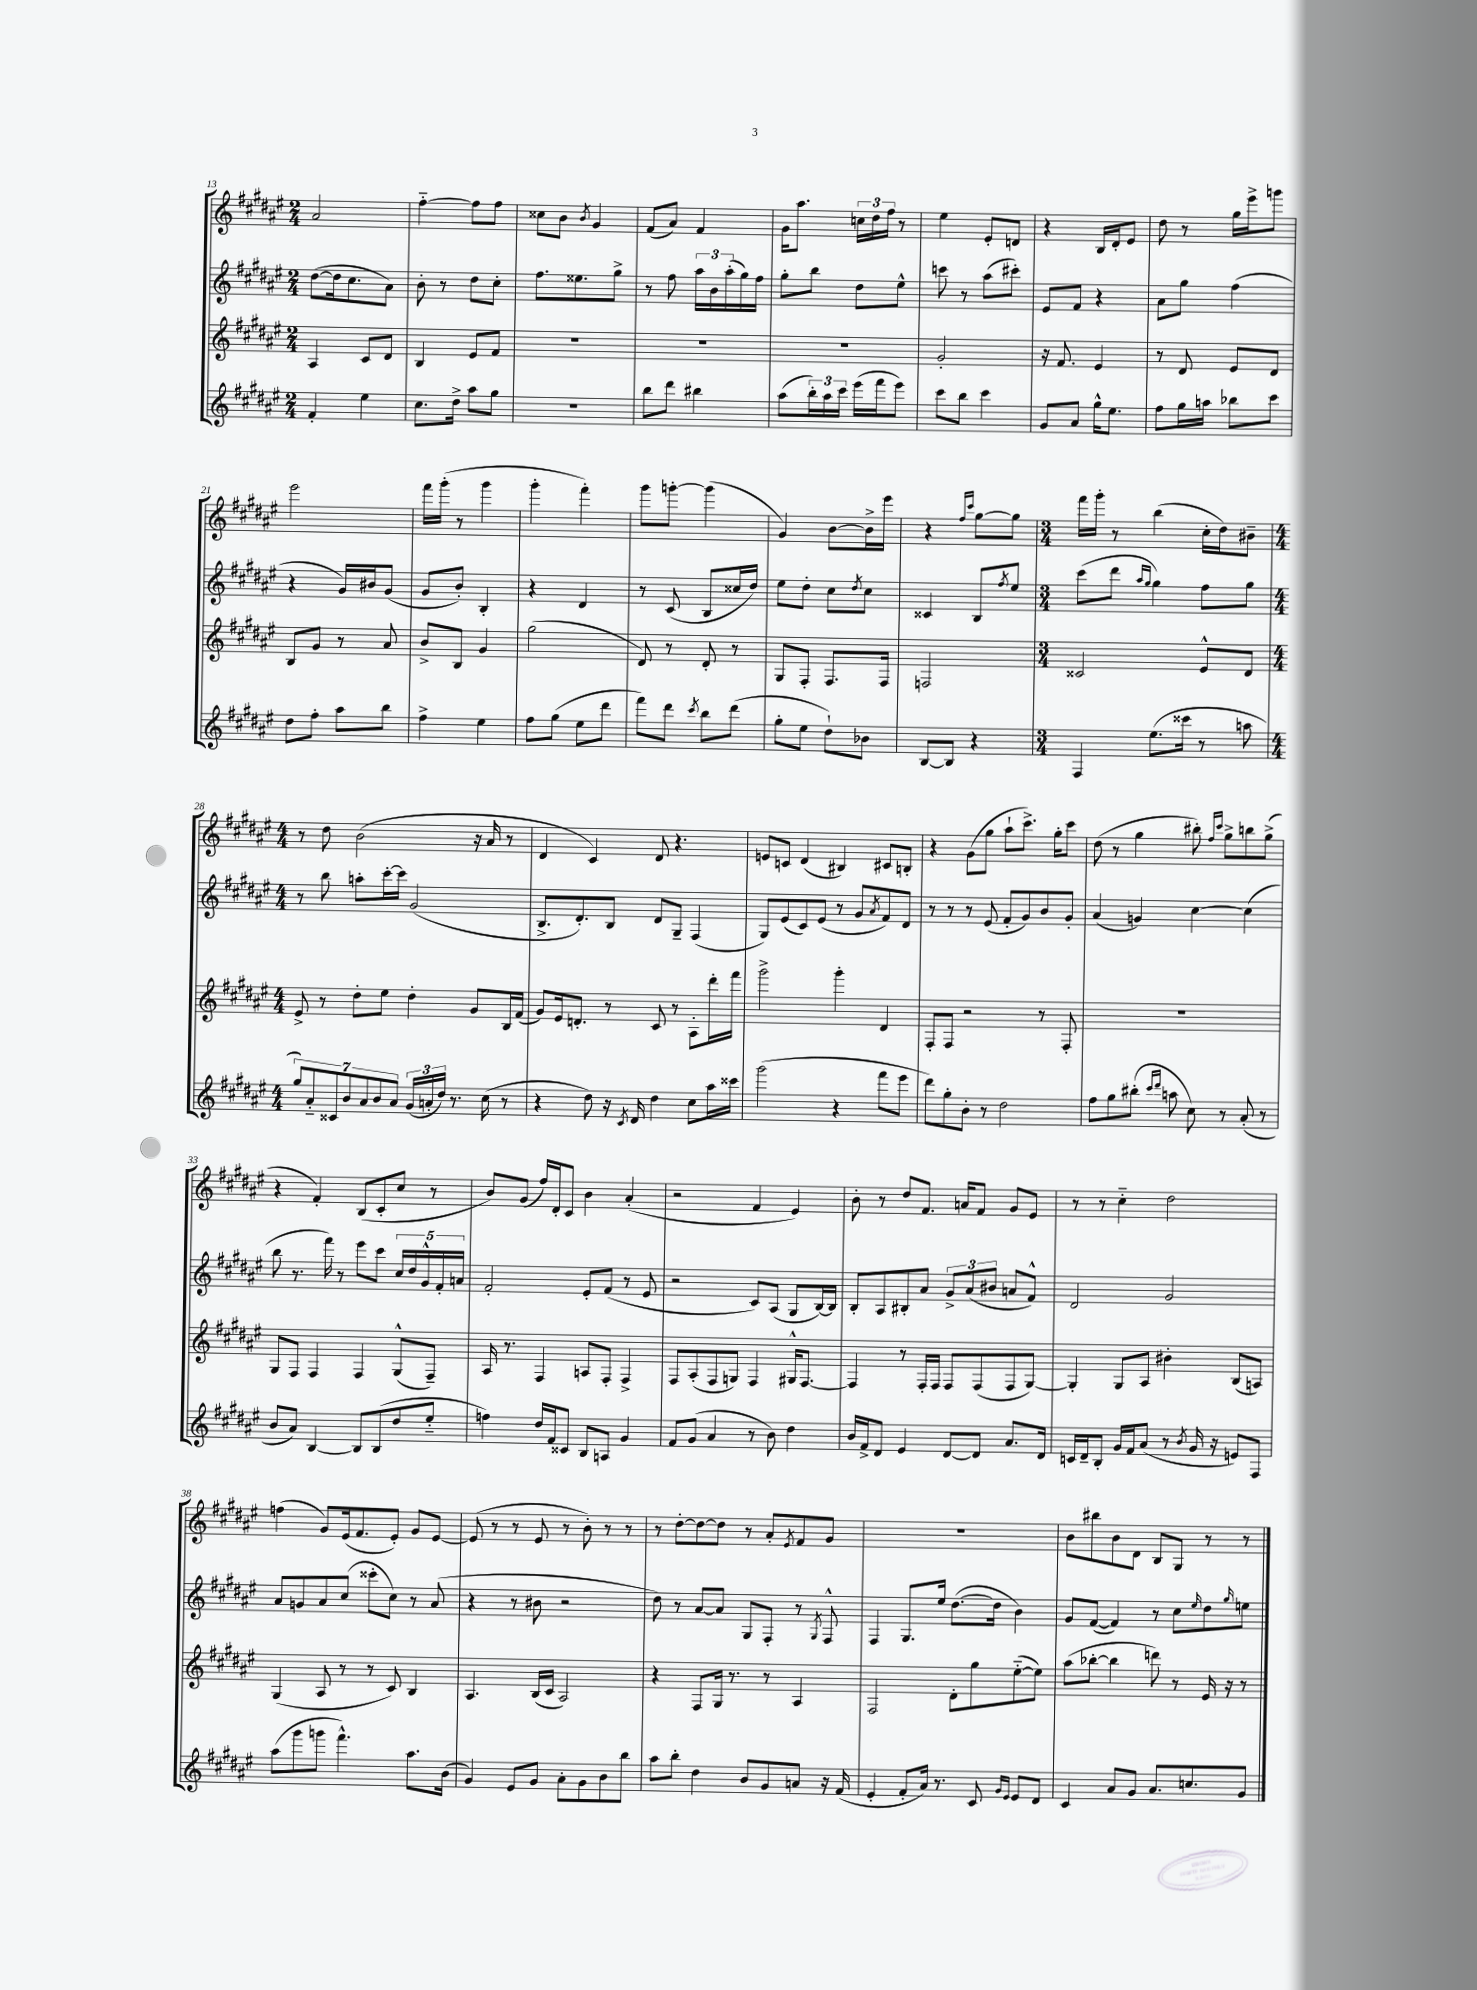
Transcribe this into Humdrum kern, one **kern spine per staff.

**kern	**kern	**kern	**kern
*staff4	*staff3	*staff2	*staff1
*clefG2	*clefG2	*clefG2	*clefG2
*k[f#c#g#d#a#e#]	*k[f#c#g#d#a#e#]	*k[f#c#g#d#a#e#]	*k[f#c#g#d#a#e#]
*M2/4	*M2/4	*M2/4	*M2/4
4f#'	4A#	([8dd#	2a#
.	.	16dd#]	.
.	.	8.cc#	.
4ee#	8c#	.	.
.	8d#	8a#)	.
=	=	=	=
8.cc#	4B	8b'	[4ff#'~
.	.	8r	.
16dd#^	.	.	.
8aa#	8e#	8dd#	8ff#]
8gg#	8f#	8cc#'	8ff#
=	=	=	=
2r	2r	8.ff#	8cc##
.	.	.	8b
.	.	8.ee##	.
.	.	.	8qb
.	.	.	4g#
.	.	8gg#^	.
=	=	=	=
8bb	2r	8r	(8f#
8ddd#	.	8ff#	8a#)
4bb#	.	24aa#	4f#
.	.	24b	.
.	.	(24aa#'	.
.	.	16gg#)	.
.	.	16ff#	.
=	=	=	=
(8aa#	2r	8gg#'	16g#
.	.	.	8.aa#
24bb')	.	8bb	.
24aa#	.	.	.
24ccc#	.	.	.
(16eee#	.	8dd#	24cc
.	.	.	24dd#
16fff#	.	.	.
.	.	.	24ff#
8eee#)	.	8ee#^^	8r
=	=	=	=
8ccc#	2g#'	8ccc	4ee#
8bb	.	8r	.
4ccc#	.	(8aa#	8e#'
.	.	8ccc#')	8d
=	=	=	=
8g#	16r	8e#	4r
.	8.f#	.	.
8a#	.	8f#	.
16gg#^^	4e#	4r	16B
8.ee#	.	.	16d#'
.	.	.	8e#
=	=	=	=
8ff#	8r	8a#	8dd#
16gg#	8d#	8gg#	8r
16aa	.	.	.
8bb-	8e#	(4ff#	16gg#
.	.	.	16eee#^
8ccc#	8d#	.	8ggg
=	=	=	=
8dd#	8B	4r	2eee#
8ff#'	8g#	.	.
8aa#	8r	16g#)	.
.	.	16b#	.
8bb	8a#	(8g#	.
=	=	=	=
4ff#^	8b^	8g#	16fff#
.	.	.	(16ggg#'
.	8B	8b')	8r
4ee#	4g#	4B'	4ggg#
=	=	=	=
8ff#	(2gg#	4r	4ggg#'
(8gg#	.	.	.
8ee#	.	4d#	4fff#')
8ddd#	.	.	.
=	=	=	=
8fff#)	8d#)	8r	8ggg#
8ddd#	8r	(8c#	[8ggg'
8qccc#	.	.	.
8bb	8d#'	8B	(4ggg]
(8ddd#	8r	16cc##	.
.	.	16dd#)	.
=	=	=	=
8gg#'	8G#	8ee#	4g#)
8ee#	8F#'	8dd#'	.
8dd#`)	8.F#	8cc#	[8b
.	.	8qdd#	.
8b-	.	8cc#	16b^]
.	16F#	.	16eee#
=	=	=	=
[8B	2F	4c##	4r
8B]	.	.	.
.	.	.	16qqff#
.	.	.	16qqccc#
4r	.	8B	[8gg#
.	.	8qff#	.
.	.	8ee#	8gg#]
=	=	=	=
*M3/4	*M3/4	*M3/4	*M3/4
4F#	2c##	(8ccc#	16fff#
.	.	.	16ggg#'
.	.	8ddd#	8r
.	.	16qqaa#	.
.	.	16qqgg#	.
(8.ee#	.	4gg#)	(4bb
16ccc##	.	.	.
8r	8e#^^	8ff#	16cc#'
.	.	.	16dd#)
8aa	8d#	8gg#	8b#~
=	=	=	=
*M4/4	*M4/4	*M4/4	*M4/4
14gg#)	8e#^	8r	8r
14a#'~	.	.	.
.	8r	8bb	8dd#
14c##	.	.	.
14b	.	.	.
.	8dd#'	8aa'	(2b
14a#	.	.	.
14b	.	.	.
.	8ee#	[16ccc#'	.
14a#	.	.	.
.	.	16ccc#]	.
(24g#	4dd#'	(2g#	.
24a'	.	.	.
24dd#)	.	.	.
8.r	.	.	.
.	8g#	.	16r
(16cc#	.	.	16a#
8r	16B	.	8r
.	(16f#	.	.
=	=	=	=
4r	8g#)	8.B^	4d#
.	16e#	.	.
.	8.d'	8.d#')	.
8dd#)	.	.	4c#)
16r	8r	8B	.
8qc#	.	.	.
16d#	.	.	.
4dd#	8c#	8d#	8d#
.	8r	8G#~	4.r
8cc#	8A#'	(4F#	.
16aa#	16ddd#'	.	.
16ccc##	16fff#	.	.
=	=	=	=
(2ggg#	2ggg#^	8G#)	8e
.	.	(8e#	8c
.	.	8c#)	(4d#
.	.	(8e#	.
4r	4ggg#'	8r	4B#)
.	.	8g#	.
.	.	8qa#	.
8fff#	4d#	8f#)	8c#
8eee#	.	8d#	8B'
=	=	=	=
8ddd#)	8F#'	8r	4r
8gg#'	8F#	8r	.
8b'	2r	8r	(8g#
8r	.	(8e#	8gg#
2dd#	.	8f#'	8aa#`
.	.	8g#)	8.ccc#^)
.	8r	8b	.
.	.	.	16gg#'
.	8F#'	8g#'	8ccc#
=	=	=	=
8ff#	1r	(4a#	(8dd#
8gg#	.	.	8r
(8bb#'	.	4g)	4gg#
16qqccc#	.	.	.
16qqddd#	.	.	.
8aa	.	.	.
8cc#)	.	[4cc#	8bb#')
.	.	.	16qqff#
.	.	.	16qqccc#
8r	.	.	8gg#^
(8a#'	.	(4cc#]	8bb
8r	.	.	(8gg#^
=	=	=	=
8b	8G#	8bb	4r
8a#)	8F#	8.r	.
[4B	4F#	.	4f#')
.	.	16fff#)	.
.	.	8r	.
8B]	4F#	8eee#	(8B
(8B	.	8ccc#	8c#'
8dd#	(8G#^^	20cc#	8cc#
.	.	20dd#	.
.	.	20g#^^	.
8ee#'~	8F#~)	.	8r
.	.	20f#'	.
.	.	20a	.
=	=	=	=
4ff)	16A#	2f#'	8b)
.	8.r	.	.
.	.	.	(8g#
16dd#	4F#	.	16ff#)
16f#	.	.	16d#'
8c##	.	.	8c#
8B	8A	8e#'	4b
8A	8F#'	(8f#	.
4g#	4F#^	8r	(4a#'
.	.	8e#	.
=	=	=	=
8f#	8F#	2r	2r
(8g#	(8A#'	.	.
4a#	8F#	.	.
.	8G)	.	.
8r	4F#	8c#)	4f#
8b)	.	(8A#	.
4dd#	16G#^^	8G#	4e#)
.	[8.F#	.	.
.	.	[16B)	.
.	.	16B]	.
=	=	=	=
16b	4F#]	8B'	8b'
16f#^	.	.	.
8d#	.	8A#	8r
4e#	8r	8B#'	8dd#
.	16F#'	8a#	8.f#
.	16F#	.	.
[8d#	8F#	12g#^	.
.	.	.	16a
.	.	(12a#	.
8d#]	(8F#	.	8f#
.	.	12b#	.
8.a#	8F#	8a	8g#
.	[8G#)	8f#^^)	8e#
16d#	.	.	.
=	=	=	=
16c	4G#']	2d#	8r
16d#~	.	.	.
8B'	.	.	8r
16g#	8G#	.	4cc#'~
16f#	.	.	.
(8a#	8A#	.	.
8r	4b#'	2g#	2dd#
8qb	.	.	.
16g#	.	.	.
16r	.	.	.
8e)	(8B	.	.
8F#	8A)	.	.
=	=	=	=
(8aa#	(4G#	8a#	(4ff
8ggg#	.	8g	.
8ggg	8A#	8a#	8g#)
4.fff#^^)	8r	(8cc#	(16e#
.	.	.	8.f#
.	8r	8ccc##'	.
.	8c#)	8cc#)	8e#')
8.aa#	4B	8r	8g#
.	.	(8a#	[8e#
(16b	.	.	.
=	=	=	=
4g#)	4.A#	4r	(8e#]
.	.	.	8r
8e#	.	8r	8r
8g#	(16B	8b#	8e#
.	16c#	.	.
8a#'	2A#)	2r	8r
8g#	.	.	8b')
8b	.	.	8r
8bb	.	.	8r
=	=	=	=
8aa#	4r	8dd#)	8r
8bb'	.	8r	[8dd#'
4dd#	8F#	[8a#	8dd#_
.	16G#	8a#]	8dd#]
.	8.r	.	.
8b	.	8G#	8r
8g#	8r	8F#'	8a#'
.	.	.	8qe#
8a	4A#	8r	8f#
.	.	8qG#	.
16r	.	8F#^^	8g#
(16f#	.	.	.
=	=	=	=
4e#'	2F#	4F#	1r
8f#'	.	8.G#	.
16a#)	.	.	.
8.r	.	16ee#	.
.	8d#'	([8.dd#	.
8c#	8gg#	.	.
.	.	16dd#]	.
16qqg#	.	.	.
16qqe#	.	.	.
8e#	([8ee#'~	4b)	.
8d#	8ee#])	.	.
=	=	=	=
4c#	(8aa#	8g#	8b
.	[8bb-'	([8f#	8bb#
8a#	4bb-]	4f#])	8b
8g#	.	.	8d#
8.a#	8ddd)	8r	8B
.	8r	8cc#	8G#
8.cc	.	.	.
.	.	16qqee#	.
.	16e#	8dd#	8r
.	16r	.	.
.	.	16qqgg#	.
8g#	8r	8ee	8r
==	==	==	==
*-	*-	*-	*-
